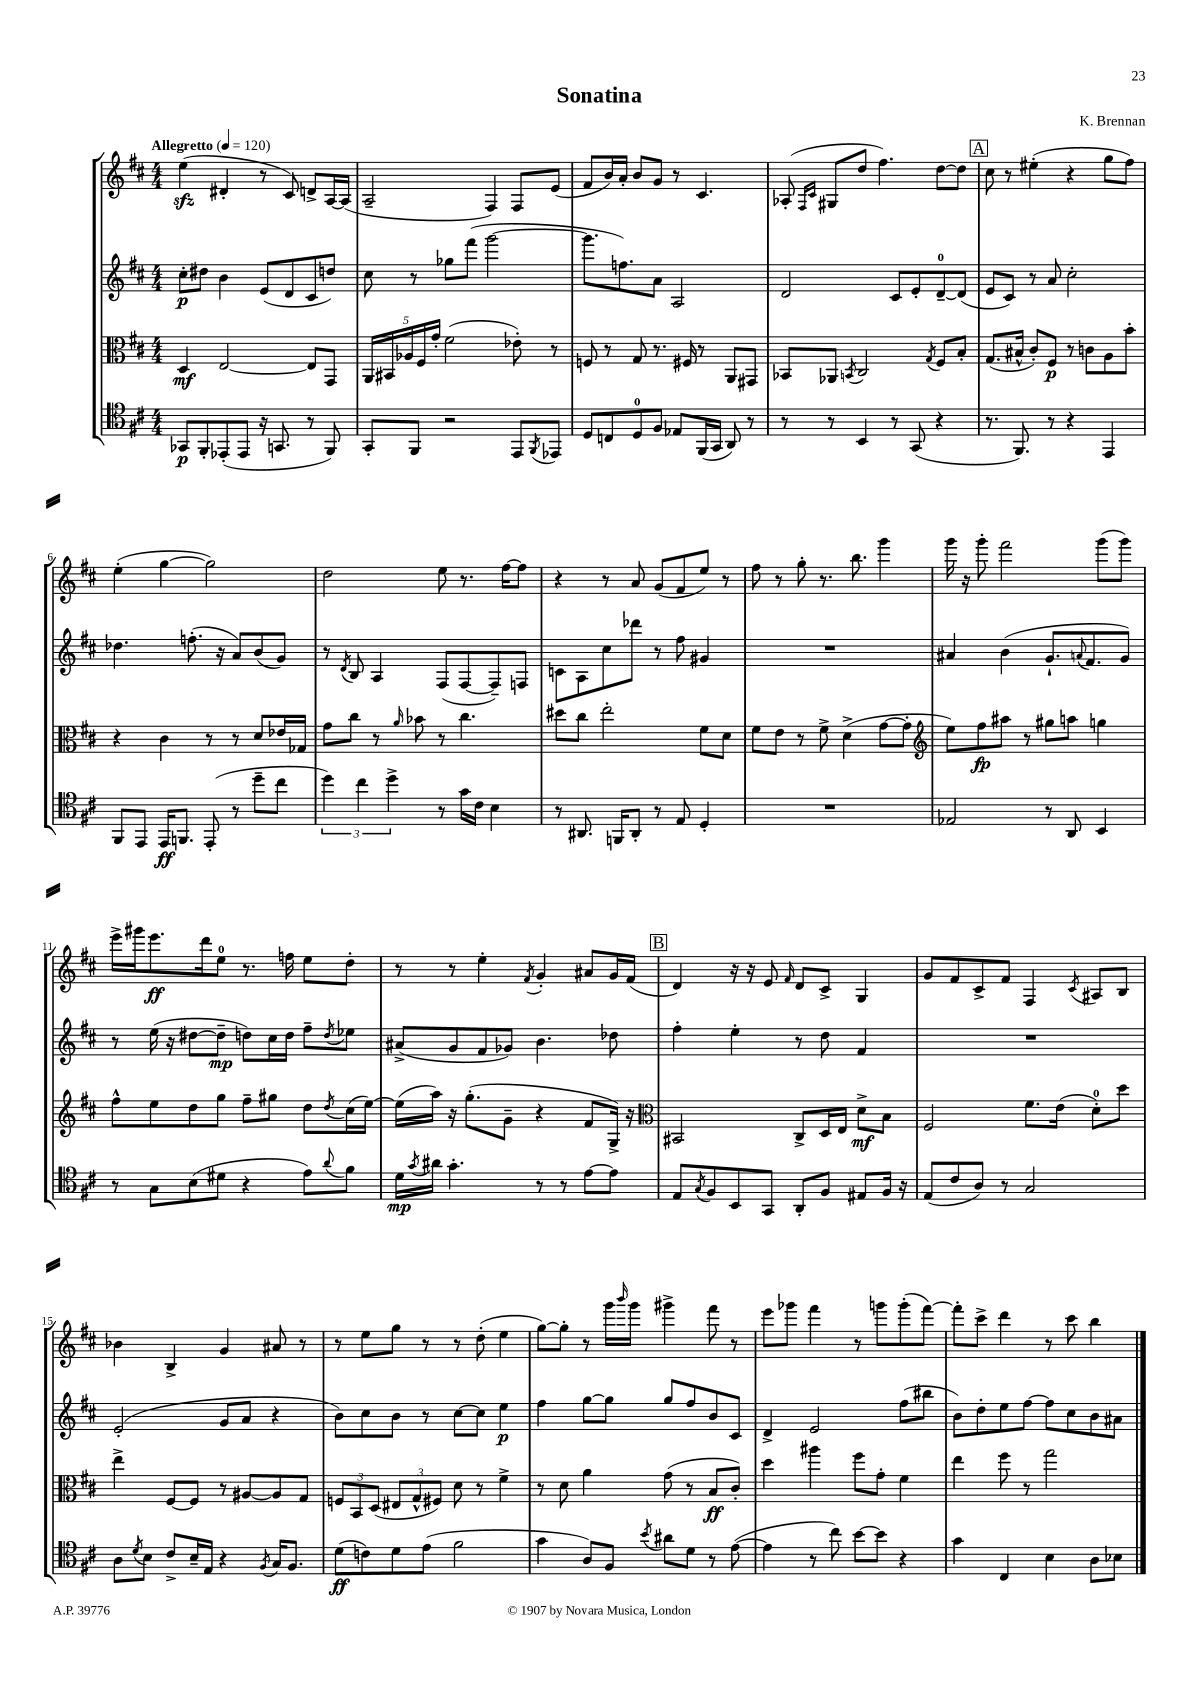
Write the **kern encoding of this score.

**kern	**dynam	**kern	**dynam	**kern	**dynam	**kern	**dynam
*part4	*part4	*part3	*part3	*part2	*part2	*part1	*part1
*staff4	*staff4	*staff3	*staff3	*staff2	*staff2	*staff1	*staff1
*clefC4	*	*clefC3	*	*clefG2	*	*clefG2	*
*k[f#c#]	*	*k[f#c#]	*	*k[f#c#]	*	*k[f#c#]	*
*M4/4	*	*M4/4	*	*M4/4	*	*M4/4	*
*MM120	*	*MM120	*	*MM120	*	*MM120	*
=1	=1	=1	=1	=1	=1	=1	=1
!	!	!	!	!	!	!LO:TX:a:B:t=Allegretto	!
8GG-X/L	p	4D/	mf	8cc#'\L	p	(4eezz\	.
8FF#'/	.	.	.	8dd#X\J	.	.	.
(8EE-X'/	.	[2E/	.	4b\	.	4d#X'/	.
8EE-/J	.	.	.	.	.	.	.
16r	.	.	.	(8e/L	.	8r	.
8.GGn/	.	.	.	.	.	.	.
.	.	.	.	8d/	.	8c#/)	.
8r	.	8E/L]	.	8c#/	.	8dn^/L	.
8FF#/)	.	8GG/J	.	8ddn/J)	.	[16A/L	.
.	.	.	.	.	.	(16A/JJ]	.
=2	=2	=2	=2	=2	=2	=2	=2
8GG'/L	.	20AA/LL	.	8cc#\	.	2A~/	.
.	.	20BB#X/	.	.	.	.	.
.	.	20A-X/	.	.	.	.	.
8FF#/J	.	.	.	8r	.	.	.
.	.	20F#/	.	.	.	.	.
.	.	20g'/JJ	.	.	.	.	.
2r	.	(2f#\	.	8gg-X\L	.	.	.
.	.	.	.	(8fff#\J	.	.	.
.	.	.	.	[2ggg\	.	4F#/)	.
8EE/L	.	8e-X'\)	.	.	.	8F#/L	.
8qFF#/	.	.	.	.	.	.	.
8EE-X/J	.	8r	.	.	.	(8e/J	.
=3	=3	=3	=3	=3	=3	=3	=3
8D/L	.	8Fn/	.	8.ggg\L]	.	8f#/L	.
8Cn/	.	8r	.	.	.	16b/L)	.
.	.	.	.	8.ffn\)	.	16a'/JJ	.
8D/	.	8G/	.	.	.	8b/L	.
8F#/J	.	8.r	.	8a\J	.	8g/J	.
8E-X/L	.	.	.	2A/	.	8r	.
.	.	16F#X/	.	.	.	.	.
(16FF#/L	.	8r	.	.	.	4.c#/	.
16GG/JJ	.	.	.	.	.	.	.
8AA/)	.	8AA/L	.	.	.	.	.
8r	.	8GG#X/J	.	.	.	.	.
=4	=4	=4	=4	=4	=4	=4	=4
8r	.	8BB-X/L	.	2d/	.	(8A-X'/	.
.	.	.	.	.	.	16qqF#/LL	.
.	.	.	.	.	.	16qqc#/JJ	.
8r	.	8AA-X/J	.	.	.	8G#X/L	.
.	.	8qBBn/	.	.	.	.	.
4BB/	.	2C#/	.	.	.	8dd/J	.
.	.	.	.	.	.	4.ff#\)	.
8r	.	.	.	8c#/L	.	.	.
(8GG/	.	.	.	8e'/	.	.	.
.	.	8qG/	.	.	.	.	.
4r	.	8F#/L	.	[8d~/	.	[8dd\L	.
.	.	8B'/J	.	(8d/J]	.	8dd\J]	.
!!LO:REH:place=s1:t=A
=5	=5	=5	=5	=5	=5	=5	=5
8.r	.	(8.G/L	.	8e/L	.	8cc#\	.
.	.	.	.	8c#/J)	.	8r	.
8.FF#/)	.	16B#X^^/Jk	.	.	.	.	.
.	.	8c#'/L)	.	8r	.	(4ee#X'\	.
8r	.	8F#/J	p	8a/	.	.	.
4r	.	8r	.	2cc#'\	.	4r	.
.	.	8cn\L	.	.	.	.	.
4EE/	.	8A\	.	.	.	8gg\L	.
.	.	8b'\J	.	.	.	8ff#\J)	.
!!LO:LB:g=z
=6	=6	=6	=6	=6	=6	=6	=6
8FF#/L	.	4r	.	4.dd-X\	.	(4ee'\	.
8EE/J	.	.	.	.	.	.	.
16EE/KL	ff	4c#\	.	.	.	[4gg\	.
8.FFn/J	.	.	.	.	.	.	.
.	.	.	.	(8.ffn'\	.	.	.
(8EE'/	.	8r	.	.	.	2gg\])	.
.	.	.	.	16r	.	.	.
8r	.	8r	.	8a/L)	.	.	.
8dd~\L	.	8d/L	.	(8b/	.	.	.
8cc#\J	.	16e-X/L	.	8g/J)	.	.	.
.	.	16G-X/JJ	.	.	.	.	.
=7	=7	=7	=7	=7	=7	=7	=7
6dd\)	.	8g\L	.	8r	.	2dd\	.
.	.	.	.	8qd/	.	.	.
.	.	8cc#\J	.	8B/	.	.	.
6cc#\	.	.	.	.	.	.	.
.	.	8r	.	4A/	.	.	.
6dd^\	.	.	.	.	.	.	.
.	.	16qqa/	.	.	.	.	.
.	.	8b-X\	.	.	.	.	.
8r	.	8r	.	(8F#/L	.	8ee\	.
16g\LL	.	4.cc#\	.	[8F#/	.	8.r	.
16c#\JJ	.	.	.	.	.	.	.
4B\	.	.	.	8F#~/])	.	.	.
.	.	.	.	.	.	[16ff#\KL	.
.	.	.	.	8Fn/J	.	8ff#\J]	.
=8	=8	=8	=8	=8	=8	=8	=8
8r	.	8dd#X\L	.	8cn\L	.	4r	.
8.AA#X/	.	8cc#\J	.	8A\	.	.	.
.	.	2ee'\	.	8cc#\	.	8r	.
16FFn/KL	.	.	.	.	.	.	.
8AA#'/J	.	.	.	8ddd-X\J	.	8a/	.
8r	.	.	.	8r	.	(8g/L	.
8E/	.	.	.	8ff#\	.	8f#/	.
4D'/	.	8f#\L	.	4g#X/	.	8ee/J)	.
.	.	8d\J	.	.	.	8r	.
=9	=9	=9	=9	=9	=9	=9	=9
1r	.	8f#\L	.	1r	.	8ff#\	.
.	.	8e\J	.	.	.	8r	.
.	.	8r	.	.	.	8gg'\	.
.	.	8f#^\	.	.	.	8.r	.
.	.	(4d^\	.	.	.	.	.
.	.	.	.	.	.	8.bb\	.
.	.	[8g\L	.	.	.	4ggg\	.
.	.	8g'\J]	.	.	.	.	.
=10	=10	=10	=10	=10	=10	=10	=10
*	*	*clefG2	*	*	*	*	*
2E-X/	.	8ee\L)	.	4a#X/	.	16ggg\	.
.	.	.	.	.	.	16r	.
.	.	8ff#\	fp	.	.	8ggg'\	.
.	.	8aa#X\J	.	(4b\	.	2fff#\	.
.	.	8r	.	.	.	.	.
8r	.	8gg#X\L	.	8.g`/L	.	.	.
8AA/	.	8aan\J	.	.	.	.	.
.	.	.	.	8qqan/	.	.	.
.	.	.	.	8.f#/	.	.	.
4BB/	.	4ggn\	.	.	.	(8ggg\L	.
.	.	.	.	8g/J)	.	8ggg\J)	.
!!LO:LB:g=z
=11	=11	=11	=11	=11	=11	=11	=11
8r	.	8ff#^^\L	.	8r	.	16eee^\LL	.
.	.	.	.	.	.	16ggg#X\J	.
8G\L	.	8ee\	.	(16ee\	.	8.eee\	ff
.	.	.	.	16r	.	.	.
(8B\	.	8dd\	.	[8dd#X\L	.	.	.
.	.	.	.	.	.	16ddd\k	.
8d#X\J	.	8gg\J	.	8dd#~\J]	mp	8ee\J	.
4r	.	8ff#~\L	.	8ddn\L)	.	8.r	.
.	.	8gg#X\J	.	16cc#\L	.	.	.
.	.	.	.	16dd\JJ	.	16ffn\	.
8e\L)	.	8dd\L	.	8ff#~\L	.	8ee\L	.
8qqa/	.	8qdd/	.	8qdd/	.	.	.
8f#\J	.	(16cc#\L	.	8ee-X\J	.	8dd'\J	.
.	.	[16ee\JJ)	.	.	.	.	.
=12	=12	=12	=12	=12	=12	=12	=12
16d\LL	mp	(16ee\LL]	.	(8a#X^/L	.	8r	.
8qg/	.	.	.	.	.	.	.
16a#X\JJ	.	16aa\JJ)	.	.	.	.	.
4.g'\	.	16r	.	8g/	.	8r	.
.	.	(8.gg'\L	.	.	.	.	.
.	.	.	.	8f#/	.	4ee'\	.
.	.	8g~\J	.	8g-X/J)	.	.	.
.	.	.	.	.	.	8qf#/	.
8r	.	4r	.	4.b\	.	4g'/	.
8r	.	.	.	.	.	.	.
[8e\L	.	8f#/L	.	.	.	8a#X/L	.
8e\J]	.	16G^/Jk)	.	8dd-X\	.	16g/L	.
.	.	16r	.	.	.	(16f#/JJ	.
!!LO:REH:place=s1:t=B
=13	=13	=13	=13	=13	=13	=13	=13
*	*	*clefC3	*	*	*	*	*
8E/L	.	2BB#X/	.	4ff#'\	.	4d/)	.
8qG/	.	.	.	.	.	.	.
8F#/	.	.	.	.	.	.	.
8BB/	.	.	.	4ee'\	.	16r	.
.	.	.	.	.	.	16r	.
8GG/J	.	.	.	.	.	8e/	.
.	.	.	.	.	.	16qqf#/	.
8AA'/L	.	8C#^/L	.	8r	.	8d/L	.
8F#/J	.	16D/L	.	8dd\	.	8c#^/J	.
.	.	16E/JJ	.	.	.	.	.
8E#X/L	.	8d^\L	mf	4f#/	.	4G/	.
16F#/Jk	.	8B\J	.	.	.	.	.
16r	.	.	.	.	.	.	.
=14	=14	=14	=14	=14	=14	=14	=14
(8E/L	.	2F#/	.	1r	.	8g/L	.
8c#/	.	.	.	.	.	8f#/	.
8A/J)	.	.	.	.	.	8c#^/	.
8r	.	.	.	.	.	8f#/J	.
2G/	.	8.f#\L	.	.	.	4F#/	.
.	.	(16e\Jk	.	.	.	.	.
.	.	.	.	.	.	8qc#/	.
.	.	8d'\L)	.	.	.	8A#X/L	.
.	.	8dd\J	.	.	.	8B/J	.
!!LO:LB:g=z
=15	=15	=15	=15	=15	=15	=15	=15
8A\L	.	4ee^\	.	(2e'/	.	4b-X\	.
8qd/	.	.	.	.	.	.	.
8B\J	.	.	.	.	.	.	.
8c#^/L	.	[8F#/L	.	.	.	4B^/	.
16B~/L	.	8F#/J]	.	.	.	.	.
16E/JJ	.	.	.	.	.	.	.
4r	.	8r	.	8g/L	.	4g/	.
.	.	[8A#X/L	.	8a/J	.	.	.
8qF#/	.	.	.	.	.	.	.
16G/KL	.	8A#/]	.	4r	.	8a#X/	.
8.F#/J	.	.	.	.	.	.	.
.	.	8G/J	.	.	.	8r	.
=16	=16	=16	=16	=16	=16	=16	=16
(8d\L	ff	12Fn/L	.	8b\L)	.	8r	.
.	.	12BB/	.	.	.	.	.
8cn\)	.	.	.	8cc#\	.	8ee\L	.
.	.	(12D/J	.	.	.	.	.
8d\	.	12E#X/L	.	8b\J	.	8gg\J	.
.	.	12G^^/	.	.	.	.	.
(8e\J	.	.	.	8r	.	8r	.
.	.	12F#X/J)	.	.	.	.	.
2f#\	.	8d\	.	[8cc#\L	.	8r	.
.	.	8r	.	8cc#\J]	.	(8dd'\	.
.	.	4f#^\	.	4ee\	p	4ee\	.
=17	=17	=17	=17	=17	=17	=17	=17
4g\	.	8r	.	4ff#\	.	[8gg\L)	.
.	.	8d\	.	.	.	8gg'\J]	.
8A/L)	.	4a\	.	[8gg\L	.	8r	.
8F#/J	.	.	.	8gg\J]	.	16ggg\LL	.
.	.	.	.	.	.	16qqbbb/	.
.	.	.	.	.	.	16ggg\JJ	.
8qb/	.	.	.	.	.	.	.
8a#X\L	.	(8g\	.	8gg/L	.	4ggg#X^\	.
8d\J	.	8r	.	8ff#/	.	.	.
8r	.	8B/L	ff	8b/	.	8fff#\	.
([8e\	.	8c#'/J)	.	8c#/J	.	8r	.
=18	=18	=18	=18	=18	=18	=18	=18
4e\]	.	4dd\	.	4d^/	.	8eee\L	.
.	.	.	.	.	.	8ggg-X\J	.
8r	.	4aa#X\	.	2e/	.	4fff#\	.
8cc#\)	.	.	.	.	.	.	.
[8b\L	.	8ff#\L	.	.	.	8r	.
8b\J]	.	8g'\J	.	.	.	8gggn\L	.
4r	.	4f#\	.	(8ff#\L	.	(8ggg'\	.
.	.	.	.	8bb#X\J	.	[8fff#\J)	.
=19	=19	=19	=19	=19	=19	=19	=19
4g\	.	4ee\	.	8b\L)	.	8fff#'\L]	.
.	.	.	.	8dd'\	.	8ccc#^\J	.
4C#/	.	8ff#\	.	8ee\	.	4ddd\	.
.	.	8r	.	[8ff#\J	.	.	.
4B\	.	2gg\	.	8ff#\L]	.	8r	.
.	.	.	.	8cc#\	.	8ccc#\	.
8A\L	.	.	.	8b\	.	4bb\	.
8B-X\J	.	.	.	8a#X\J	.	.	.
==	==	==	==	==	==	==	==
*-	*-	*-	*-	*-	*-	*-	*-
